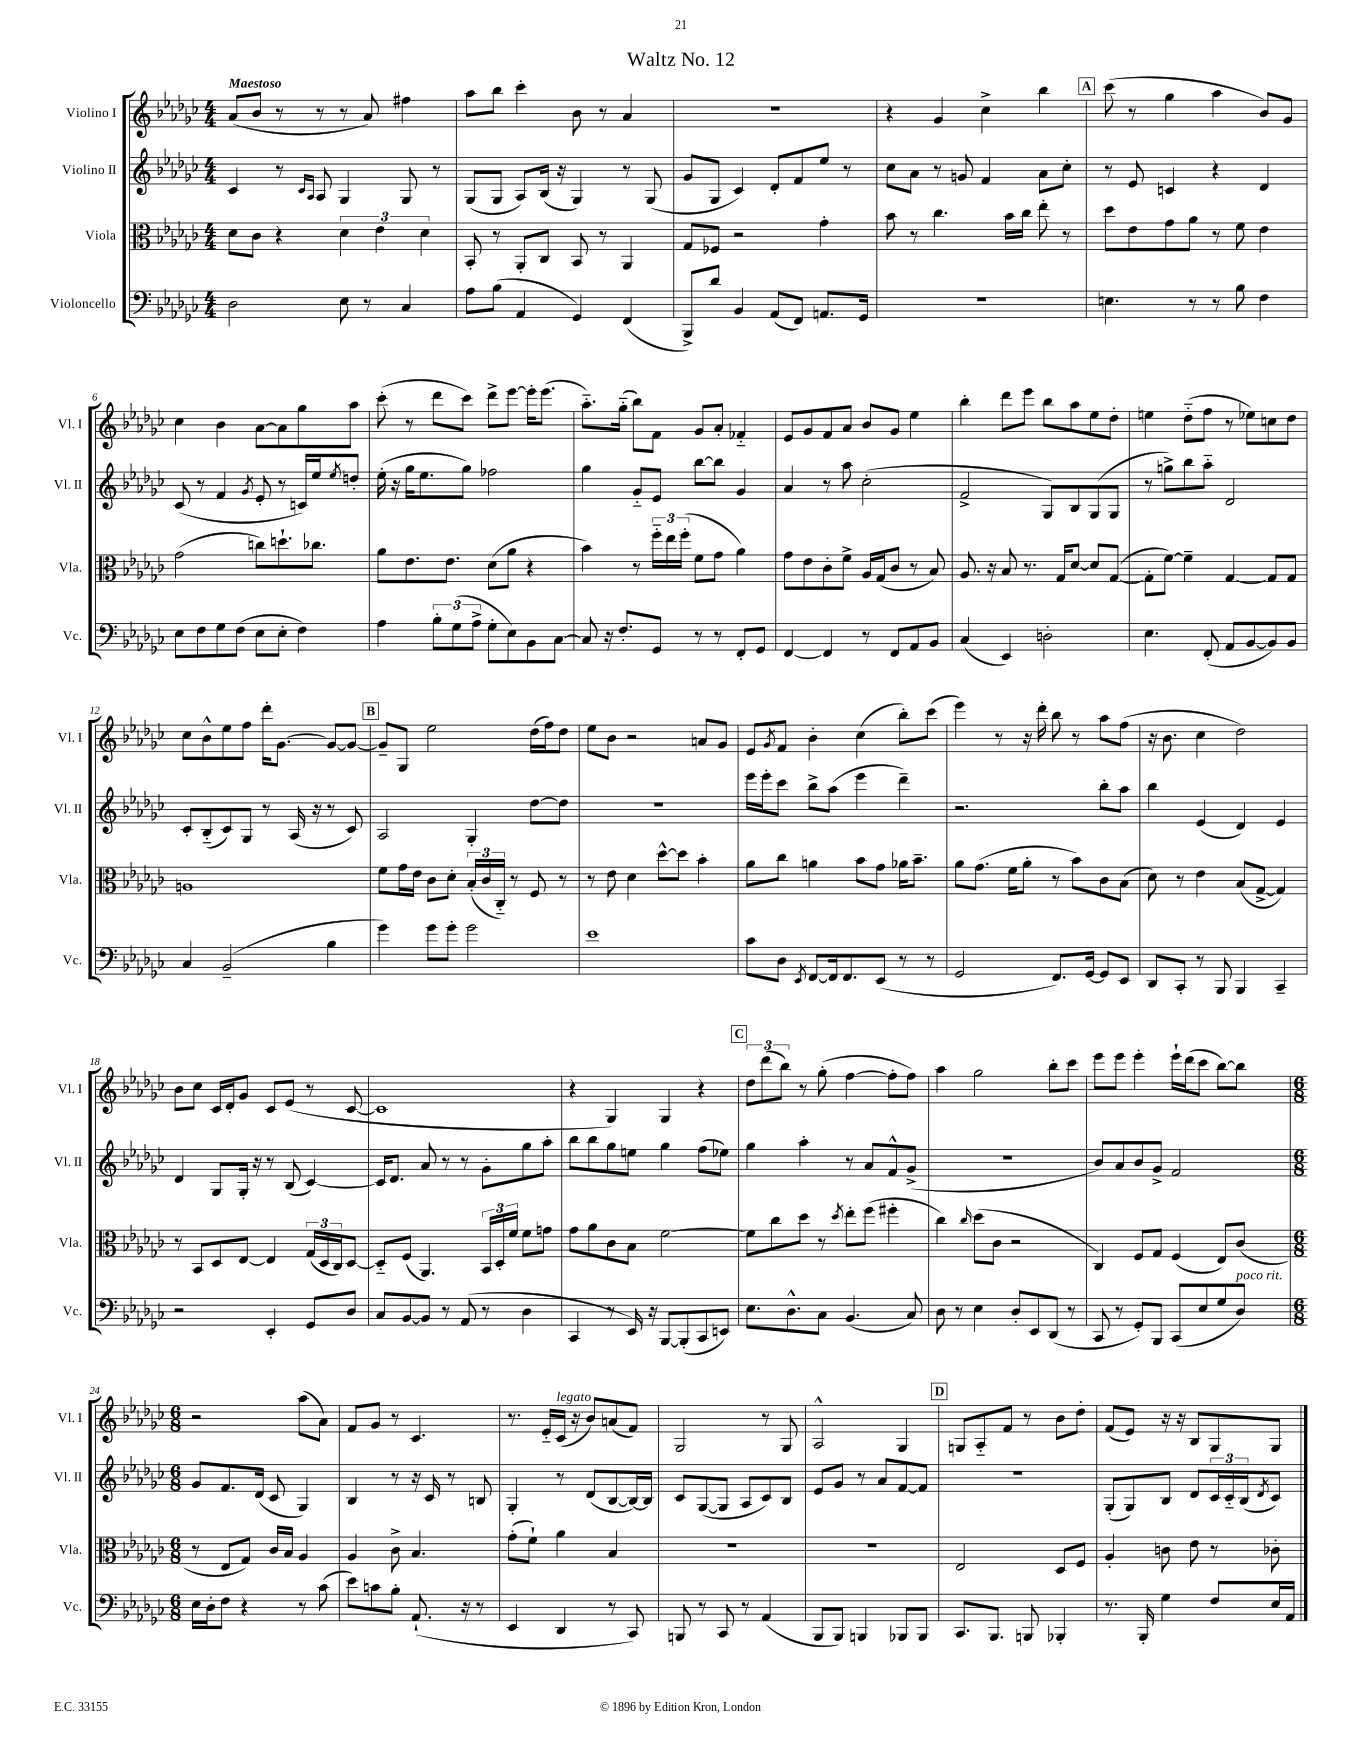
\header { title = "Waltz No. 12" }
<<
\new StaffGroup <<
\new Staff = "s0" \with { instrumentName = "Violino I" shortInstrumentName = "Vl. I" } {
    \clef treble \key ges \major \numericTimeSignature \time 4/4 \tempo "Maestoso"
    aes'8( bes'8 r8 r8 r8 aes'8) fis''4 |
    aes''8 bes''8 ces'''4-. bes'8 r8 aes'4 |
    R1 |
    r4 ges'4 ces''4-> bes''4 |
    \mark \markup { \box "A" } ces'''8( r8 ges''4 aes''4 bes'8) ges'8 |
    ces''4 bes'4 aes'8~ aes'8 ges''8 aes''8 |
    ces'''8-.( r8 des'''8 ces'''8) des'''8-> ees'''8~ ees'''16-. ees'''8.( |
    aes''8.-_) ges''16-_( bes''8) f'8 ges'8 aes'8-. fes'4-_ |
    ees'8 ges'8 f'8 aes'8 bes'8 ges'8 ees''4 |
    bes''4-. des'''8 ees'''8 bes''8 aes''8 ees''8 des''8-. |
    e''4 des''8-_( f''8 r8 ees''8) c''8 des''8 |
    ces''8 bes'8-^ ees''8 f''8 des'''16-. ges'8.~ ges'8~ ges'8~ |
    \mark \markup { \box "B" } ges'8-- ges8 ees''2 des''16( f''16) des''8 |
    ees''8 bes'8 r2 a'8 ges'8 |
    ees'8 \acciaccatura { ges'8 } f'8 bes'4-. ces''4( bes''8-.) ces'''8( |
    ees'''4) r8 r16 des'''16-. bes''8 r8 aes''8 f''8( |
    r16 bes'8. ces''4 des''2) |
    bes'8 ces''8 ces'16 des'16-. ges'8 ces'8 ees'8( r8 ces'8~ |
    ces'1 |
    r4 ges4) ges4 r4 |
    \mark \markup { \box "C" } \tuplet 3/2 { des''8 des'''8( bes''8) } r8 ges''8-.( f''4~ f''8-. f''8) |
    aes''4 ges''2 bes''8-. ces'''8 |
    ees'''8 ees'''8 ees'''4-. ees'''16-! des'''16( ces'''8 bes''8~) bes''8 |
    \numericTimeSignature \time 6/8 r2 aes''8( aes'8) |
    f'8 ges'8 r8 ces'4. |
    r8. ees'16-_ ces'16^\markup { \italic "legato" }( r16 bes'8) a'8( f'8) |
    ges2 r8 ges8 |
    aes2-^ ges4 |
    \mark \markup { \box "D" } g8 aes8-_ f'8 r8 bes'8 des''8-. |
    f'8( ees'8) r16 r16 bes8 ges8 ges8 \bar "|." |
}
\new Staff = "s1" \with { instrumentName = "Violino II" shortInstrumentName = "Vl. II" } {
    \clef treble \key ges \major \numericTimeSignature \time 4/4
    ces'4 r8 \grace { ces'16 aes16 } aes8 ges4 ges8 r8 |
    ges8( ges8 aes8) bes16( r16 ges4) r8 ges8( |
    ges'8 ges8 ces'4) des'8-. f'8 ees''8 r8 |
    ces''8 aes'8 r8 g'8 f'4 aes'8 ces''8-. |
    \mark \markup { \box "A" } r8 ees'8 c'4 r4 des'4 |
    ces'8( r8 f'4 \acciaccatura { ges'8 } ees'8-. r8 c'16) ees''16 \acciaccatura { ees''8 } d''8-. |
    ees''16-.( r16 ges''16 ees''8. ges''8) fes''2 |
    ges''4 ges'8-_ ees'8 bes''8~ bes''8 ges'4 |
    aes'4 r8 aes''8 ces''2-.( |
    f'2-> ges8) bes8 ges8( ges8 |
    r8 g''8->) bes''8 aes''8-_ des'2 |
    ces'8-. bes8-_( ces'8) ges8 r8 aes16( r16 r8 ces'8) |
    \mark \markup { \box "B" } aes2 ges4-. des''8~ des''8 |
    R1 |
    ees'''16 ees'''16-. ces'''8 bes''8-> aes''8( ees'''4 des'''4--) |
    r2. bes''8-. aes''8 |
    bes''4 ees'4( des'4) ees'4 |
    des'4 ges8 ges16-. r16 r8 bes8( ces'4~) |
    ces'16 des'8. aes'8 r8 r8 ges'8-. ges''8 aes''8-. |
    bes''8 bes''8 ges''8 e''8 ges''4 f''8( ees''8) |
    \mark \markup { \box "C" } ges''4 aes''4-. r8 aes'8 f'8-^ ges'8->( |
    r1 |
    bes'8) aes'8 bes'8 ges'8-> f'2 |
    \numericTimeSignature \time 6/8 ges'8 f'8. des'16( ces'8 ges4) |
    bes4 r8 r16 ces'16 r8 b8 |
    ges4-. r8 des'8( bes8~ bes16~) bes16 |
    ces'8 ges8~( ges8 aes8 ces'8) bes8 |
    ees'8 ges'8 r8 aes'8 f'8~ f'8 |
    \mark \markup { \box "D" } R2. |
    ges8-.( ges8) bes8 des'8 \tuplet 3/2 { ces'16 ces'16-_ bes16( } \acciaccatura { des'8 } ces'8) \bar "|." |
}
\new Staff = "s2" \with { instrumentName = "Viola" shortInstrumentName = "Vla." } {
    \clef alto \key ges \major \numericTimeSignature \time 4/4
    des'8 ces'8 r4 \tuplet 3/2 { des'4 ees'4 des'4 } |
    bes,8-. r8 aes,8-. ces8 bes,8 r8 aes,4 |
    ges8 fes8 r2 ges'4-. |
    bes'8 r8 ces''4. bes'16 ces''16 ees''8-. r8 |
    \mark \markup { \box "A" } des''8 ees'8 ges'8 aes'8 r8 f'8 ees'4 |
    ges'2( c''8) d''8.-! ces''8. |
    aes'8 ees'8. ees'8. des'8( aes'8 r4 |
    bes'4) r8 \tuplet 3/2 { f''16-_ ees''16 f''16-.( } f'8 ges'8 aes'4) |
    ges'8 ees'8 ces'8-. f'8-> aes16 ges16( ces'8 r8 bes8) |
    aes8. r16 bes8 r8. ges16 des'8~ des'8 ges8~( |
    ges8-. f'8~) f'4-- ges4~ ges8 ges8 |
    a1 |
    \mark \markup { \box "B" } f'8 ges'16 ees'16 ces'8 des'8-. \tuplet 3/2 { bes16-.( ces'16 ces16-_) } r8 f8 r8 |
    r8 ees'8 des'4 des''8~-^ des''8 bes'4-. |
    aes'8 ces''8 a'4 bes'8 ges'8 aes'16 bes'8.-- |
    aes'8 ges'8.( f'16 aes'8-. r8 bes'8) ces'8 bes8( |
    des'8) r8 ees'4 bes8( ges8~-> ges4) |
    r8 bes,8 des8 ees8~ ees4 \tuplet 3/2 { ges16( des16 ces16) } des8~ |
    des8-_ f8( aes,4.) \tuplet 3/2 { bes,16 des16-. f'16 } f'8 g'8 |
    ges'8 aes'8 ces'8 bes8 f'2~ |
    \mark \markup { \box "C" } f'8 ces''8 des''8 r8 \acciaccatura { des''8 } ees''8-. f''8( fis''4-. |
    ces''4) \grace { ces''16 } des''8( ces'8 r2 |
    ces4) f8 ges8 f4( ees8) ces'8( |
    \numericTimeSignature \time 6/8 r8 ees8 ges8) ces'16 bes16 aes4 |
    aes4 ces'8-> bes4. |
    ges'8-.( f'8-!) aes'4 bes4 |
    R2. |
    R2. |
    \mark \markup { \box "D" } ees2 des8 f8 |
    aes4-. c'8 ees'8 r8 ces'8-. \bar "|." |
}
\new Staff = "s3" \with { instrumentName = "Violoncello" shortInstrumentName = "Vc." } {
    \clef bass \key ges \major \numericTimeSignature \time 4/4
    des2 ees8 r8 ces4 |
    aes8 bes8( aes,4 ges,4) f,4( |
    bes,,8->) des'8 bes,4 aes,8( f,8) a,8. ges,16 |
    R1 |
    \mark \markup { \box "A" } e4. r8 r8 bes8 f4 |
    ees8 f8 ges8 f8( ees8 ees8-. f4) |
    aes4 \tuplet 3/2 { bes8-. ges8( aes8-> } ges8-. ees8) bes,8 ces8~ |
    ces8 r16 f8.-. ges,8 r8 r8 f,8-. ges,8 |
    f,4~ f,4 r8 f,8 aes,8 bes,8 |
    ces4( ees,4) d2-. |
    ees4. f,8-.( aes,8 bes,8~ bes,8) bes,8 |
    ces4 bes,2--( bes4 |
    \mark \markup { \box "B" } ges'4) ges'8 ges'8-. ges'2 |
    ees'1 |
    ces'8 des8 \acciaccatura { ees,8 } f,8~ f,16 f,8. ees,8( r8 r8 |
    ges,2 f,8.) ges,16~ ges,8 ees,8 |
    des,8 ces,8-. r8 bes,,8 bes,,4 ces,4-- |
    r2 ees,4-. ges,8 des8 |
    ces8 bes,8~ bes,8 r8 aes,8( r8 des4 |
    ces,4 r8 ees,16) r16 bes,,8~ bes,,8-.( ces,8 e,8) |
    \mark \markup { \box "C" } ees8. des8.-^ ces8 bes,4.( ces8) |
    des8 r8 ees4 des8-. ees,8 des,8( r8 |
    ces,8 r8 ges,8-.) bes,,8 ces,8( ees8 ges8 des8^\markup { \italic "poco rit." }) |
    \numericTimeSignature \time 6/8 ees16 des16-. f8 r4 r8 ces'8( |
    ees'8) c'8 bes8-. aes,8.-!( r16 r8 |
    ees,4 des,4 r8 ces,8) |
    b,,8 r8 ces,8 r8 aes,4( |
    bes,,8 bes,,8) b,,4 bes,,8 bes,,8 |
    \mark \markup { \box "D" } ces,8. bes,,8. b,,8 bes,,4-. |
    r8. bes,,16-. ges4 f8 ees16 aes,16 \bar "|." |
}
>>
>>
